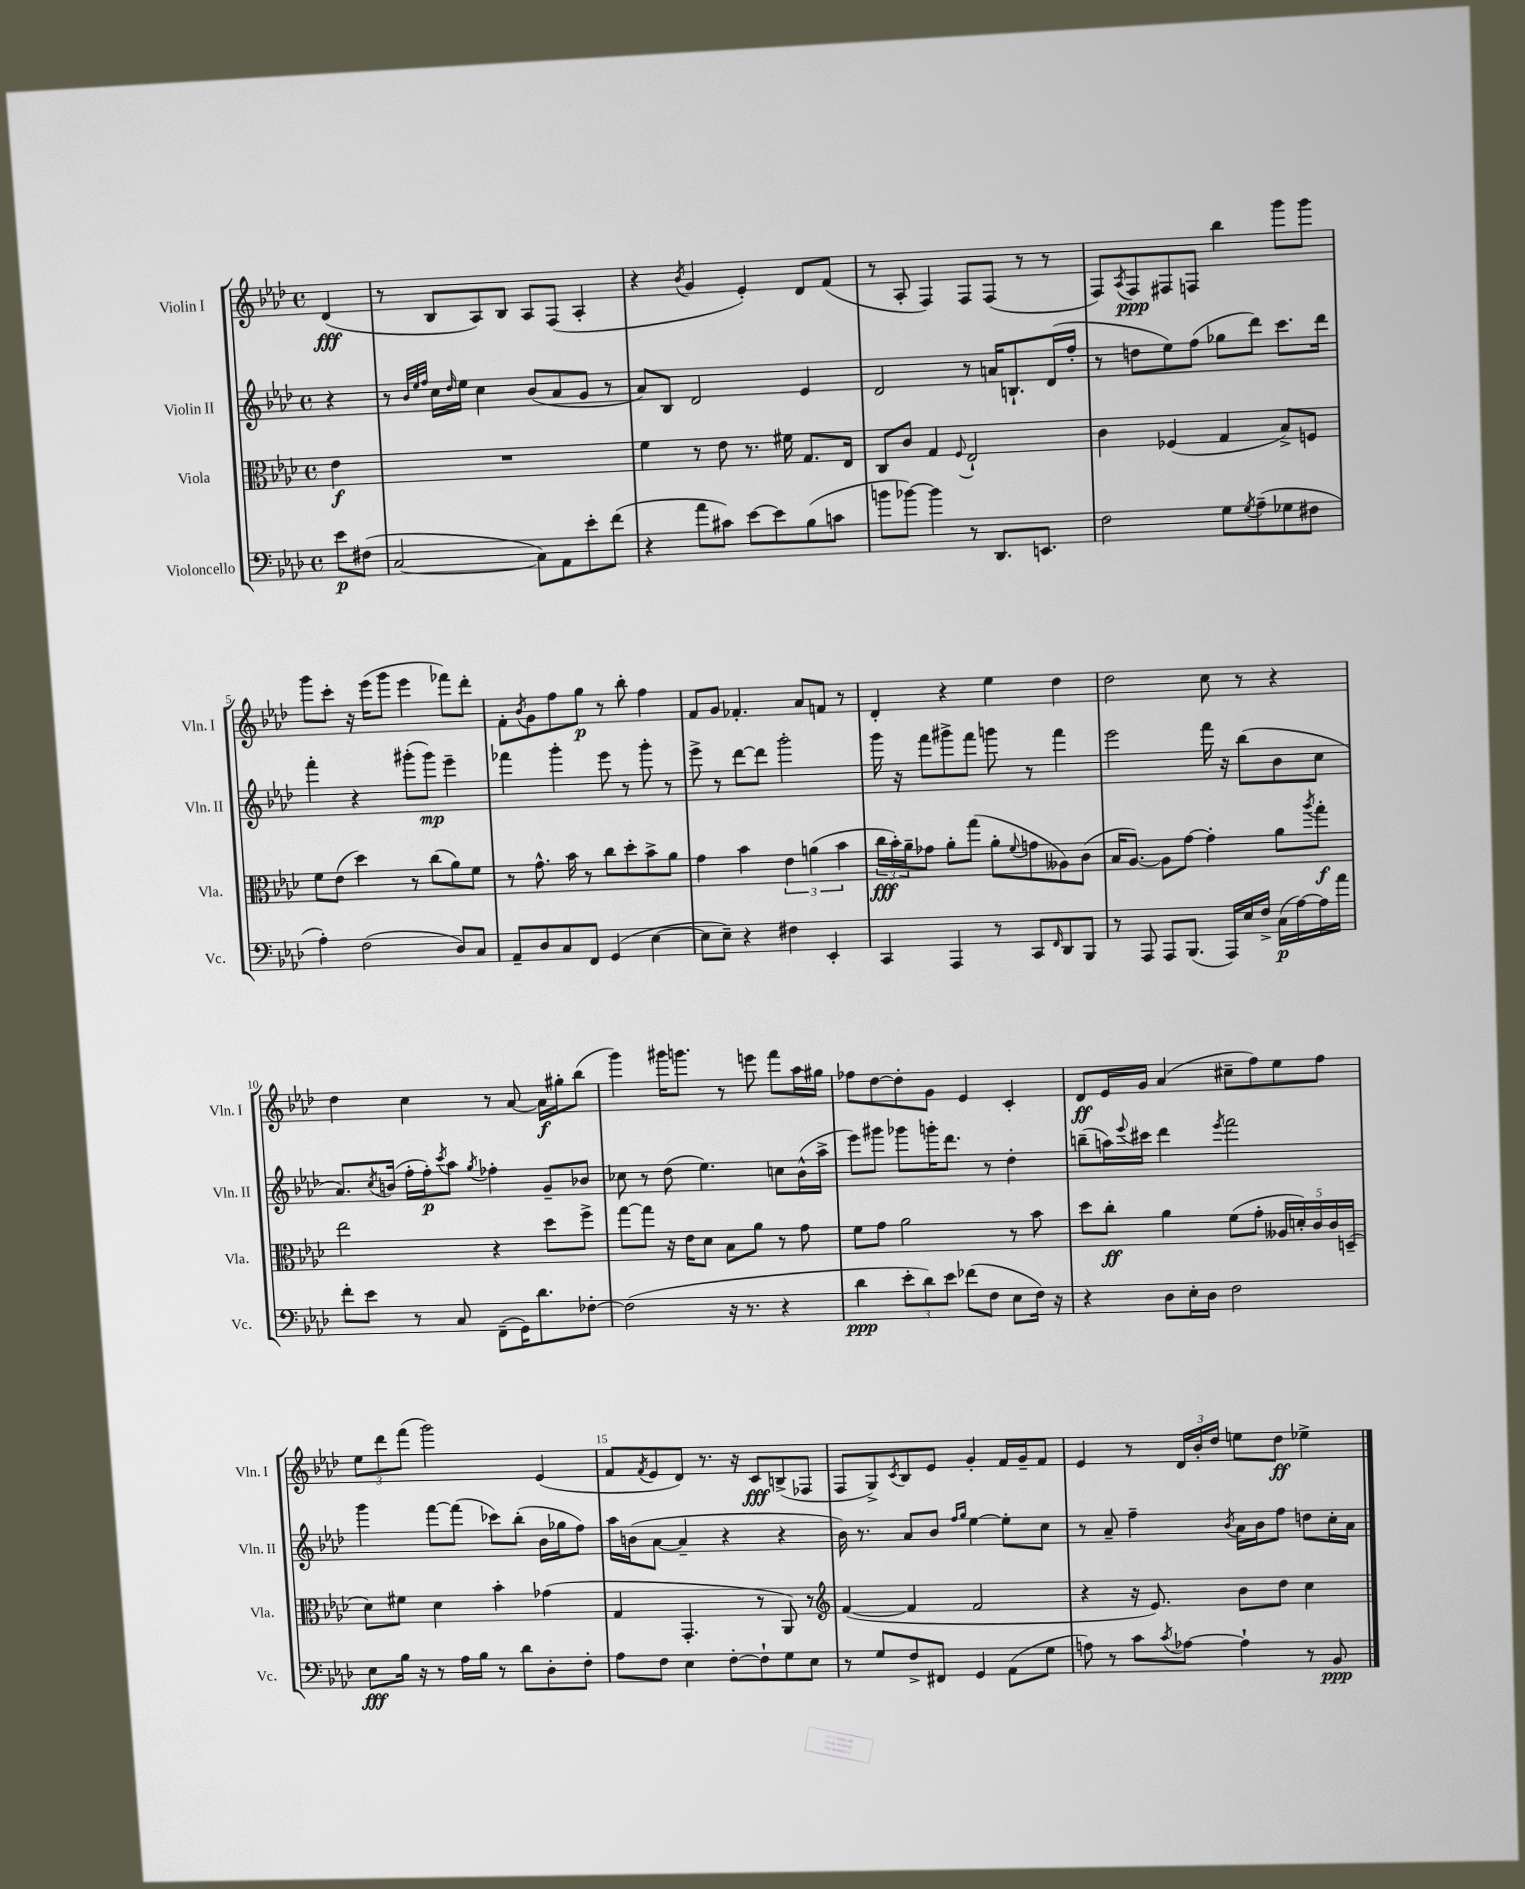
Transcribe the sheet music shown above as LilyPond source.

<<
\new StaffGroup <<
\new Staff = "s0" \with { instrumentName = "Violin I" shortInstrumentName = "Vln. I" } {
    \clef treble \key aes \major \defaultTimeSignature \time 4/4 \partial 4
    des'4\fff( |
    r8 bes8 aes8) bes8 aes8 f8( aes4-. |
    r4 \acciaccatura { bes'8 } g'4 ees'4-.) des'8 f'8( |
    r8 aes8-. f4) f8 f8( r8 r8 |
    f8) \acciaccatura { aes8 } f8\ppp fis8 f8 bes''4 g'''8 g'''8 |
    g'''8 c'''8-. r16 ees'''16( g'''8 ees'''4 fes'''8) des'''8-. |
    f'8-. \acciaccatura { bes'8 } g'8 f''8 g''8\p r8 bes''8-. f''4 |
    f'8 g'8 fes'4.-. aes'8 f'8 r8 |
    des'4-. r4 ees''4 des''4 |
    des''2 c''8 r8 r4 |
    des''4 c''4 r8 aes'8~ aes'16\f gis''16-. bes''8( |
    g'''4) gis'''16 g'''8. r8 e'''8 f'''8 aes''16 gis''16 |
    fes''8 des''8~ des''8-. g'8 ees'4 c'4-. |
    des'8\ff ees'16 g'16 aes'4( cis''8-- f''8) ees''8 f''8 |
    \tuplet 3/2 { ees''8 des'''8 f'''8( } g'''2) ees'4( |
    f'8 \acciaccatura { f'8 } ees'8 des'8) r8. r16 c'8\fff b8->( fes8 |
    f8 g8->) \acciaccatura { c'8 } bes8 ees'8 g'4-. f'16 g'16-- f'8 |
    ees'4 r8 \tuplet 3/2 { des'16 bes'16-. des''16 } e''8 des''8\ff ees''4-> \bar "|." |
}
\new Staff = "s1" \with { instrumentName = "Violin II" shortInstrumentName = "Vln. II" } {
    \clef treble \key aes \major \defaultTimeSignature \time 4/4 \partial 4
    r4 |
    r8 \grace { bes'32 ees''32 f''32 } c''16 \grace { des''16 } ees''16 c''4 bes'8( aes'8 g'8 r8 |
    aes'8) bes8 des'2 ees'4 |
    des'2 r8 a'16 b8.-! des'16( f''16-. |
    r8 d''8 ees''8) f''8( ges''8 des'''8) c'''8. des'''16 |
    f'''4-. r4 gis'''8-.( gis'''8\mp) ees'''4-- |
    fes'''4 g'''4-. ees'''8 r8 g'''8-. r8 |
    ees'''8-> r8 des'''8~ des'''8 g'''2-. |
    g'''16 r16 f'''8 gis'''8-> f'''8 g'''8 r8 f'''4 |
    ees'''2 f'''16 r16 bes''8( bes'8 c''8 |
    aes'8.) \acciaccatura { c''8 } b'16( f''16-. f''16-.\p) \acciaccatura { c'''8 } aes''8 \acciaccatura { g''8 } fes''4-. g'8-- bes'8 |
    ces''8 r8 des''8( ees''4.) c''8 bes'16-^( aes''16-> |
    ees'''8) gis'''8 ges'''8 g'''16-. des'''8. r8 des''4-. |
    b''8--( a''16) \appoggiatura { ees'''8 } cis'''16 des'''4 \acciaccatura { ees'''8 } f'''2 |
    g'''4 f'''8~ f'''8( ces'''8) bes''8-.( bes'16 ges''16 f''8) |
    aes''16 b'16( aes'8~ aes'4-- r4 r4 |
    bes'16) r8. aes'8 bes'8 \grace { f''16 g''16 } ees''4~ ees''8-. c''8 |
    r8 aes'8-- f''4-- \acciaccatura { bes'8 } aes'16 bes'16 f''8 d''8 c''16-. aes'16 \bar "|." |
}
\new Staff = "s2" \with { instrumentName = "Viola" shortInstrumentName = "Vla." } {
    \clef alto \key aes \major \defaultTimeSignature \time 4/4 \partial 4
    ees'4\f |
    R1 |
    f'4 r8 ees'8 r8. fis'16 g8. ees16 |
    c8 c'8 g4 \appoggiatura { f8 } ees2-! |
    c'4 fes4( g4 bes8->) f8 |
    f'8 ees'8( des''4) r8 c''8( aes'8) f'8 |
    r8 g'8.-^ bes'16 r8 c''8 des''8-. bes'8-> aes'8 |
    g'4 bes'4 \tuplet 3/2 { ees'4 a'4( bes'4 } |
    \tuplet 3/2 { c''16\fff bes'16-.) aes'16-- } ges'8 aes'8-. g''8( aes'8-. \appoggiatura { f'8 } g'8 aeses8) c'8( |
    bes16 aes8.~) aes8 g'8~ g'4-. aes'8 \acciaccatura { aes''8 } g''8-.\f |
    ees''2 r4 des''8 f''8-> |
    g''8~ g''8 r16 ees'16 des'8 bes8 aes'8 r8 g'8 |
    f'8 g'8 aes'2 r8 bes'8 |
    des''8 c''8-.\ff aes'4 f'8( g'8-. \tuplet 5/4 { aeses16 d'16-.) c'16 c'16 d16--( } |
    des'8) fis'8 des'4 bes'4-. ges'4( |
    g4 g,4.-. r8 aes,8) r8 |
    \clef treble f'4~( f'4 f'2 |
    r4 r16 ees'8.) bes'8 des''8 c''4 \bar "|." |
}
\new Staff = "s3" \with { instrumentName = "Violoncello" shortInstrumentName = "Vc." } {
    \clef bass \key aes \major \defaultTimeSignature \time 4/4 \partial 4
    ees'8\p fis8( |
    c2~ c8) aes,8 ees'8-. f'8( |
    r4 aes'8 cis'8) ees'8~ ees'8 bes8( c'8 |
    b'8 bes'8~) bes'4 r8 des,8. e,8. |
    f2 g8 \acciaccatura { g8 } aes8--( ges8 fis8 |
    aes4-.) f2( des8) c8 |
    aes,8-- des8 c8 f,8 g,4( ees4~ |
    ees8 ees8--) r4 fis4 ees,4-. |
    c,4 aes,,4 r8 c,8 \grace { f,16 } des,8 bes,,8 |
    r8 aes,,8 aes,,8 bes,,8.( aes,,16) ees16 f16-> c16\p( aes16~) aes16 aes'16 |
    f'8-. ees'8 r8 c8 f,8--( g,16) des'8. fes8~-. |
    fes2( r16 r8. r4 |
    des'4\ppp \tuplet 3/2 { ees'8-. des'8) ees'8 } fes'8( f8 ees8 f16) r16 |
    r4 des8 ees16-. des16 f2 |
    ees8\fff bes16 r16 r8 aes16 bes16 r8 des'8 des8-. f8-. |
    aes8 f8 ees4 f8~-. f8-! g8 ees8 |
    r8 g8 f8-> fis,8 g,4 aes,8( g8 |
    a8) r8 c'8 \acciaccatura { c'8 } aes8~ aes4-! r8 bes,8\ppp \bar "|." |
}
>>
>>
\layout { \context { \Score \override BarNumber.break-visibility = ##(#f #t #t) barNumberVisibility = #(every-nth-bar-number-visible 5) } }
